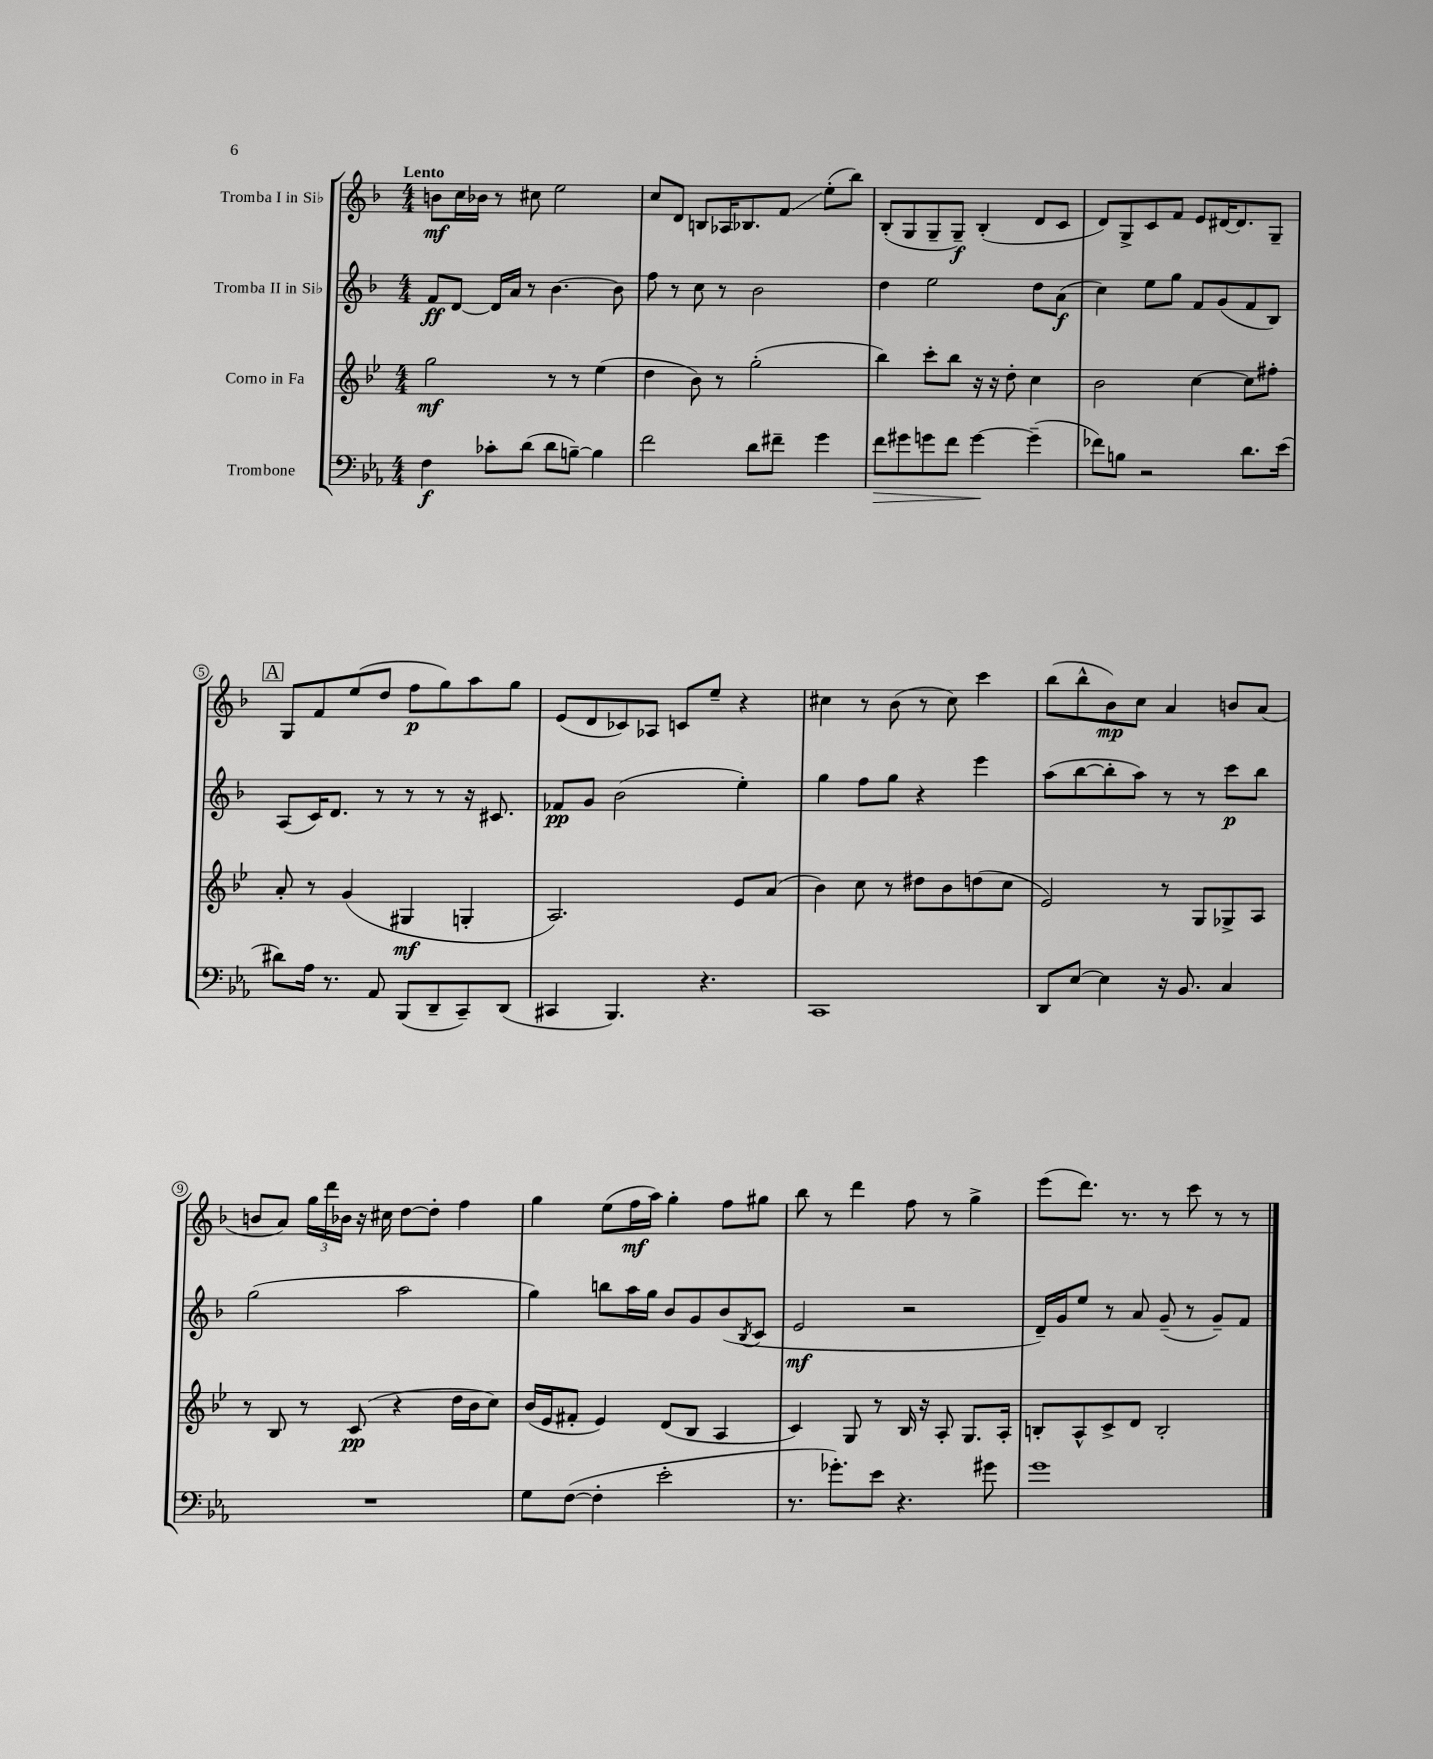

**kern	**kern	**kern	**kern
*staff4	*staff3	*staff2	*staff1
*clefF4	*clefG2	*clefG2	*clefG2
*k[b-e-a-]	*k[b-e-]	*k[b-]	*k[b-]
*M4/4	*M4/4	*M4/4	*M4/4
4F	2gg	8f	8b
.	.	[8d	16cc
.	.	.	16b-
8c-'	.	16d]	8r
.	.	16a	.
(8d	.	8r	8cc#
8d	8r	[4.b-	2ee
[8B~)	8r	.	.
4B]	(4ee-	.	.
.	.	8b-]	.
=	=	=	=
2f	4dd	8ff	8cc
.	.	8r	8d
.	8b-)	8cc	8B
.	8r	8r	16A-
.	.	.	8.B-
8d	(2gg'	2b-	.
8f#~	.	.	8f
4g	.	.	(8ee'
.	.	.	8bb-)
=	=	=	=
8f	4bb-)	4dd	(8B-'
8g#	.	.	8G
8g	8ccc'	2ee	8G~
8f	8bb-	.	8G~)
[4g	16r	.	(4B-'
.	16r	.	.
.	8dd'	.	.
(4g~]	4cc	8dd	8d
.	.	(8a	8c
=	=	=	=
8f-)	2b-	4cc)	8d)
8B	.	.	8G^
2r	.	8ee	8c
.	.	8gg	8f
.	[4cc	8f	8e
.	.	(8g	[16d#
.	.	.	8.d#]
8.d	8cc]	8f	.
.	8ff#'	8B-)	8G~
(16e-	.	.	.
=	=	=	=
8d#)	8a'	(8A	8G
16A-	8r	16c)	8f
8.r	.	8.d	.
.	(4g	.	(8ee
8AA-	.	8r	8dd
(8BBB-	4G#	8r	8ff
8DD~	.	8r	8gg)
8CC~)	4G'	16r	8aa
.	.	8.c#	.
(8DD	.	.	8gg
=	=	=	=
4CC#	2.A)	8f-	(8e
.	.	8g	8d
4.BBB-)	.	(2b-	8c-)
.	.	.	8A-
.	.	.	8c
4.r	.	.	8ee~
.	8e-	4ee')	4r
.	(8a	.	.
=	=	=	=
1CC	4b-)	4gg	4cc#
.	8cc	8ff	8r
.	8r	8gg	(8b-
.	8dd#	4r	8r
.	8b-	.	8cc#)
.	(8dd	4eee	4ccc
.	8cc	.	.
=	=	=	=
8DD	2e-)	(8aa	(8bb-
[8E-	.	[8bb-	8bb-^^
4E-]	.	8bb-']	8b-)
.	.	8aa)	8cc
16r	8r	8r	4a
8.BB-	.	.	.
.	8G	8r	.
4C	8G-^	8ccc	8b
.	8A	8bb-	(8a
=	=	=	=
1r	8r	(2gg	8b
.	8B-	.	8a)
.	8r	.	24gg
.	.	.	24ddd
.	.	.	24b-
.	(8c	.	16r
.	.	.	16cc#
.	4r	2aa	[8dd
.	.	.	8dd']
.	16dd	.	4ff
.	16b-	.	.
.	8cc)	.	.
=	=	=	=
8G	(16b-	4gg)	4gg
.	16e-	.	.
([8F	8f#'	.	.
4F']	4e-)	8bb	(8ee
.	.	16aa	16ff
.	.	16gg	16aa)
2e-'	(8d	8b-	4gg'
.	8B-	8g	.
.	4A	(8b-	8ff
.	.	8qB-	.
.	.	8c	8gg#
=	=	=	=
8.r	4c)	2e	8bb-
.	.	.	8r
8.g-')	.	.	.
.	8G	.	4ddd
8e-	8r	.	.
4.r	16B-	2r	8ff
.	16r	.	.
.	8A'	.	8r
.	8.G	.	4gg^
8g#	.	.	.
.	16A'	.	.
=	=	=	=
1g	8B'	16d~)	(8eee
.	.	16g	.
.	8A^^	8ee	8.ddd)
.	8c^	8r	.
.	.	.	8.r
.	8d	8a	.
.	2B'	(8g~	8r
.	.	8r	8ccc
.	.	8g~)	8r
.	.	8f	8r
==	==	==	==
*-	*-	*-	*-
